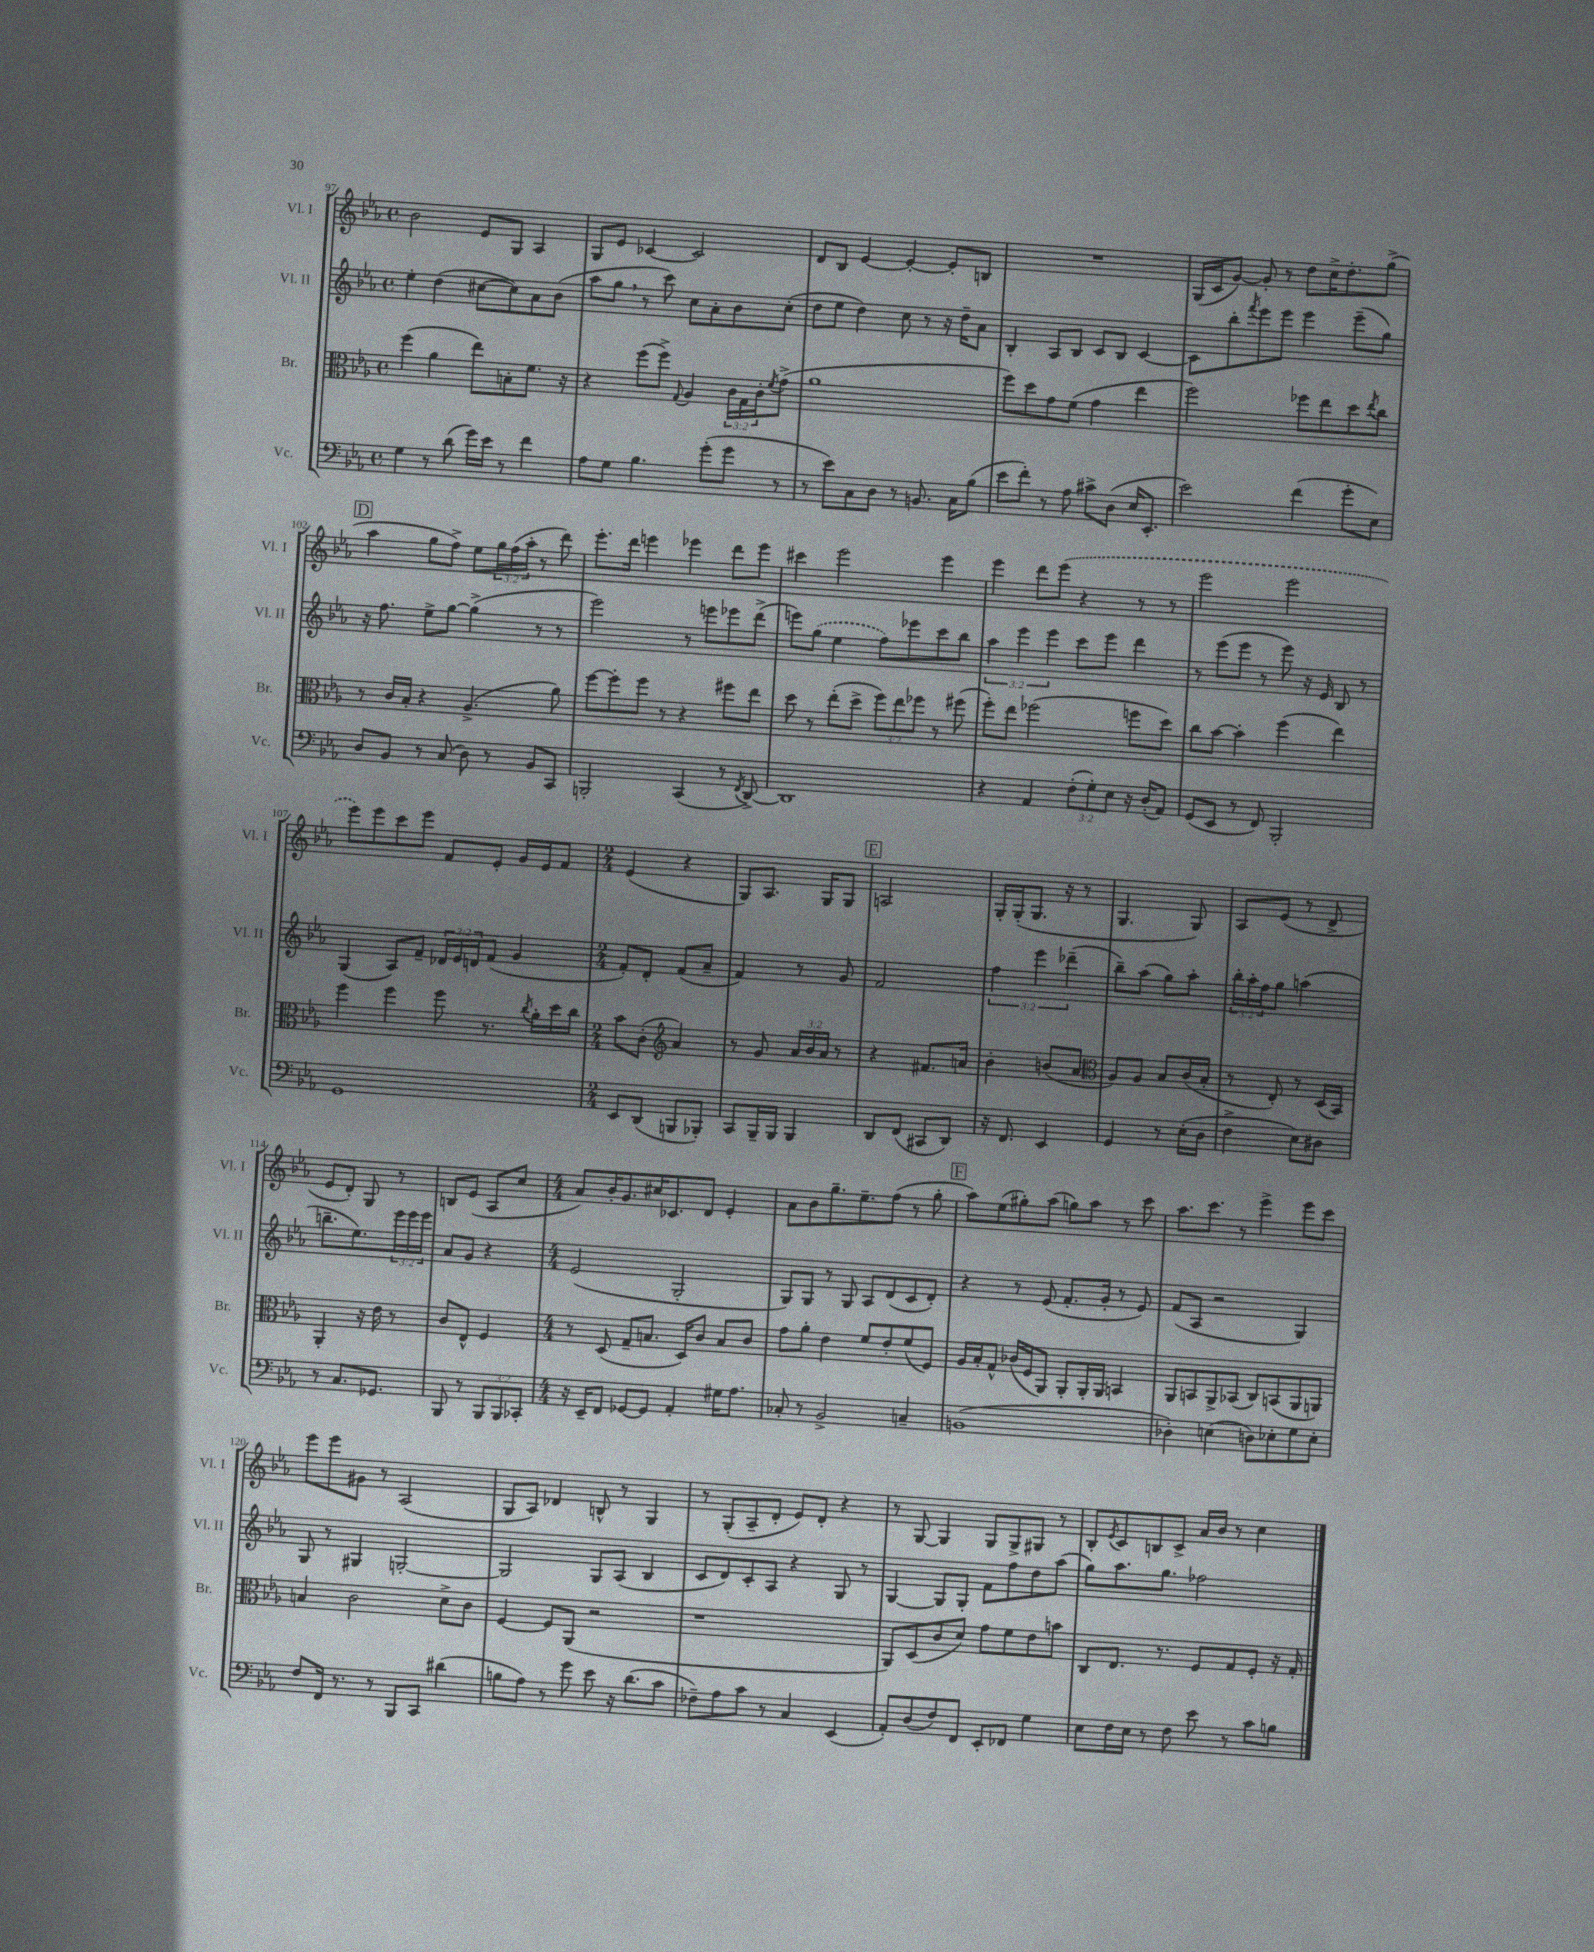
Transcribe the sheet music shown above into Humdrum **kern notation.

**kern	**kern	**kern	**kern
*part4	*part3	*part2	*part1
*staff4	*staff3	*staff2	*staff1
*I"Vc.	*I"Br.	*I"Vl. II	*I"Vl. I
*I'Vc.	*I'Br.	*I'Vl. II	*I'Vl. I
*clefF4	*clefC3	*clefG2	*clefG2
*k[b-e-a-]	*k[b-e-a-]	*k[b-e-a-]	*k[b-e-a-]
*M4/4	*M4/4	*M4/4	*M4/4
*met(c)	*met(c)	*met(c)	*met(c)
=97	=97	=97	=97
4G\	(4ff\	4ee-'\	2b-\
8r	4a-\	(4dd\	.
(8d\	.	.	.
16g\LL)	8ee-\L)	[8cc#X\L	8e-/L
16e-\JJ	.	.	.
8r	8Bn'\	8cc#\])	8G/J
4f\	8.f\J	8a-\	4A-/
.	.	(8b-\J	.
.	16r	.	.
=98	=98	=98	=98
8A-\L	4r	8aa-\L	8G/L
8G\J	.	8gg,\J	8e-/J
4.B-\	(8ff\L	8r	[4c-X/
.	8ff^\J)	8ccc\)	.
.	8qqG/	.	.
.	4A-/	8cc\L	2c-/]
(8g'\L	.	8a-'\	.
8g\J	24c\LL	8b-\	.
.	24G\	.	.
.	24c'\J	.	.
.	8qf/	.	.
8r	(8g^\J	(8cc'\J	.
=99	=99	=99	=99
8r	1a-	8dd\L	8d/L
8e-\L)	.	8ee-\J	8B-/J
8C\	.	4dd\)	[4e-/
8D\J	.	.	.
8r	.	8cc\	4e-'/_
8.BBn/	.	8r	.
.	.	16r	8e-'/L]
16C\KL	.	16dd~\KL	.
(8B-\J	.	8a-\J	8Bn/J
=100	=100	=100	=100
8e-\L	8ff\L)	4B-'/	1r
8f'\J)	8dd\	.	.
8r	8g\	8A-/L	.
8A-\	(8f\J	8B-/J	.
8c#X^\L	4g\	8c/L	.
(8D\J	.	8B-/J	.
16E-/KL	4ee-\	[4c/	.
8.EE-'/J	.	.	.
=101	=101	=101	=101
2e-\)	2ff\)	8c\L]	(16G/LL
.	.	.	16c/J
.	.	8bb-'\	[8g/J)
.	.	8qfff/	.
.	.	8eee-\	8g'/]
.	.	8eee-\J	8r
(4f\	8ff-X\L	4eee-\	8dd\L
.	8ee-\	.	16cc^\K
.	.	.	8.dd'\
8g'\L	8dd\	(8eee-~\L	.
.	8qee-/	.	.
8E-\J)	8cc\J	8gg\J)	(8gg^\J
!!LO:LB:g=z
!!LO:REH:place=s1:t=D
=102	=102	=102	=102
8D/L	8r	16r	4aa-\
.	.	8.ff\	.
8BB-/J	16c/LL	.	.
.	16B-'/JJ	.	.
8r	4r	8ee-^\L	8gg\L
(8C/	.	[8gg\J	8ff^\J)
8D\)	(4.A-^/	(4gg^\]	8ee-\L
8r	.	.	24gg\L
.	.	.	(24ff\
.	.	.	24aa-'\JJ
8BB-/L	.	8r	8r
8CC/J	8a-\)	8r	8ddd\)
=103	=103	=103	=103
2BBBn'/	[8ff\L	2eee-\)	8.eee-'\L
.	8ff'\]	.	.
.	.	.	16ddd\Jk
.	8ff\J	.	4eeen\
.	8r	.	.
(4CC/	4r	8r	4eee-X\
.	.	8eeen\L	.
8r	8ff#X\L	8eee-X\	8ddd\L
8qFF/	.	.	.
[8DD^/)	8ee-\J	(8ddd^\J	8eee-\J
=104	=104	=104	=104
1DD]	8dd\	8eeen\L)	4ccc#X\
.	8r	(8gg\J	.
.	(8ee-'\L	4ee-\	2eee-\
.	8dd^\J	.	.
.	12ff\L)	8ff\L)	.
.	12ee-\	.	.
.	.	8eee-X\	.
.	12ff-X\J	.	.
.	8r	8ccc\	4eee-\
.	(8ff#X\	8bb-\J	.
=105	=105	=105	=105
4r	8ff'\L)	6aa-\	4eee-\
.	8ee-\J	.	.
.	.	6eee-\	.
4AA-/	(2ff-X\	.	8ddd\L
.	.	6eee-\	.
.	.	.	(8eee-\J
(12F'\L	.	8ccc\L	4r
12G'\)	.	.	.
.	.	8eee-\J	.
12E-\J	.	.	.
16r	8ffn\L	4ddd\	8r
(16D'/KL	.	.	.
8AA-/J)	8dd\J)	.	8r
=106	=106	=106	=106
(8GG/L	8cc\L	8r	2eee-\
8EE-/J	[8b-\J	(8eee-\L	.
8r	4b-'\]	8eee-\J	.
8FF/)	.	8r	.
2BBB-'/	(4ff\	8eee-\)	2eee-\
.	.	16r	.
.	.	16e-/	.
.	4ee-\)	8B-/	.
.	.	8r	.
!!LO:LB:g=z
=107	=107	=107	=107
1GG	4ff\	(4G/	8eee-\L)
.	.	.	8eee-\
.	4ff\	8A-/L)	8ccc\
.	.	8f~/J	8eee-\J
.	8ff\	24d-X/LL	8f/L
.	.	24e-/	.
.	.	24dn/J	.
.	8.r	(8f/J	8e-'/J
.	.	4g/	16g/LL
.	8qcc/	.	.
.	16a-'\LL	.	16e-/J
.	16dd\	.	8f/J
.	16cc\JJ	.	.
=108	=108	=108	=108
*M2/4	*M2/4	*M2/4	*M2/4
8EE-/L	8b-\L	8f'/L)	(4e-/
(8DD/J	(8c'\J	8d'/J	.
*	*clefG2	*	*
8BBBn/L	4a-/)	(8f/L	4r
8BBB-X'/J)	.	8a-~/J	.
=109	=109	=109	=109
8CC/L	8r	4f/)	8G/L)
16BBB-~/L	8g/	.	8.A-/J
16BBB-/JJ	.	.	.
4BBB-/	24a-/LL	8r	.
.	24b-/	.	.
.	.	.	16G/KL
.	24a-/JJ	.	.
.	8r	8g/	8G/J
!!LO:REH:place=s1:t=E
=110	=110	=110	=110
8DD/L	4r	2f/	2An/
(8FF/J	.	.	.
8CC#X/L	8.f#X/L	.	.
8DD/J)	.	.	.
.	16an/Jk	.	.
=111	=111	=111	=111
16r	4b-'\	6ff\	16G'/LL
8.FF/	.	.	(16G'/J
.	.	.	8.G/J
.	.	6eee-\	.
4EE-/	(8bn/L	.	.
.	.	.	16r
.	.	(6ddd-X~\	.
.	8a-/J	.	8r
=112	=112	=112	=112
*	*clefC3	*	*
4GG/	8A-/L)	8bb-~\L)	4.G/
.	8A-/J	(8aa-\J	.
8r	8B-/L	8gg\L)	.
(16E-'\LL	(16c/L	8aa-'\J	8G/)
16D\JJ	16B-'/JJ	.	.
=113	=113	=113	=113
4F^\	8r	24bb-'\LL	8A-/L
.	.	24aa-'\	.
.	.	24ff\J	.
.	8E-'/)	8gg\J	(8e-/J
8E-\L)	8r	(4aan\	8r
8D#X\J	(16D/LL	.	8d^/
.	16BB-/JJ)	.	.
!!LO:LB:g=z
=114	=114	=114	=114
8r	4AA-'/	8.bbn~\L	8e-/L
8.C/L	.	.	8d'/J)
.	.	8.ee-\)	.
.	16r	.	8G/
8.GG-X/J	16e-\	.	.
.	8r	24eee-\L	8r
.	.	24eee-\	.
.	.	24eee-\JJ	.
=115	=115	=115	=115
8BBB-/	8c/L	8a-/L	8Bn/L
8r	8E-^^/J	8g/J	(8e-/J
12BBB-/L	4F/	4r	8A-/L
12BBB-/	.	.	.
.	.	.	8cc/J
12CC-X'/J	.	.	.
=116	=116	=116	=116
*M4/4	*M4/4	*M4/4	*M4/4
16r	8r	(2e-/	8a-/L)
16EE-~/KL	.	.	.
8FF/J	(8D/	.	16b-'/K
.	.	.	8.g/
[8GG-X/L	8G~/L	.	.
8GG-/J]	8.Bn/J	.	16cc#X/K
.	.	.	8.c-X/
4AA-'/	.	2G'/	.
.	16D/KL)	.	.
.	8c/J	.	8d/J
16G#X\KL	8B/L	.	4e-'/
8.A-\J	.	.	.
.	8c/J	.	.
=117	=117	=117	=117
8C-X'/	8g\L	8G/L)	8a-\L
8r	8a-'\J	8G/J	8b-\
2BB-^/	4e-\	8r	8.gg~\
.	.	8G/	.
.	.	.	8.ee-~\
.	8f/L	8A-/L	.
.	8e-'/	(8d/	(8ff\J
4Cn~/	(8f/	8c/	8r
.	8F/J)	8d'/J)	8gg'\
!!LO:REH:place=s1:t=F
=118	=118	=118	=118
(1BBn	16A-/LL	4r	8aa-\L)
.	16B-'/J	.	.
.	8G^^/J	.	(8ee-\
.	(16c-X/LL	8r	8gg#X'\)
.	16F/J	.	.
.	8AA-/J)	(8e-/	(8aa-\J
.	8AA-'/L	8.f'/L	8ggn\L)
.	16AA-'/L	.	8aa-\J
.	16AA-/JJ	16g'/Jk	.
.	4BBn/	8r	8r
.	.	8e-/)	8ccc\
=119	=119	=119	=119
4D-X'\)	8AA-/L	(8f/L	8.aa-\L
.	8BBn/	8A-/J	.
.	.	.	8.ccc\J
(4En\	8AA-^/	2r	.
.	(8BB-X/J	.	8r
8Dn\L)	8C/L)	.	4eee-^\
8E-X'\	(8BBn/	.	.
8G\	8AA-/	4G/)	8eee-\L
8E-'\J	8AAn/J)	.	8ccc\J
!!LO:LB:g=z
=120	=120	=120	=120
8F/L	4Bn/	8G/	8eee-\L
16FF/Jk	.	8r	8eee-\
8.r	.	.	.
.	2c\	4G#X/	8g#X\J
8r	.	.	8r
8BBB-/L	.	[2Gn'/	(2A-/
8CC/J	.	.	.
(4d#X\	8d^\L	.	.
.	8c\J	.	.
=121	=121	=121	=121
8Bn\L	[4F/	2G/]	8G/L
8A-\J)	.	.	8A-/J)
8r	8F/L]	.	4d-X/
8g\	(8AA-/J	.	.
8e-\	2r	8G/L	8Bn^^/
16r	.	(8A-/J	8r
(8.d\L	.	.	.
.	.	4B-/	4G/
8c\J	.	.	.
=122	=122	=122	=122
8F-X~\L)	1r	8c/L	8r
8A-\	.	8d/)	(8G'/L
8c\J	.	8c'/	8A-~/
8r	.	8A-/J	8d'/J
4C/	.	4r	8e-/L)
.	.	.	8d'/J
(4EE-/	.	8G/	4r
.	.	8r	.
=123	=123	=123	=123
8AA-'/L)	8AA-/L)	[4G/	8r
(8D/	(8D/	.	[8G/
8F/)	8c/	8G/L]	4G/]
8FF/J	8d/J)	8G'/J	.
8EE-'/L	8g\L	8f\L	8G/L
8FF-X/J	8f\	8ff\	8G^/
4G\	8e-\	8dd\	8G#X/J
.	8bn\J	(8aa-\J	8r
=124	=124	=124	=124
8E-\L	8C/L	8gg\L)	8B-'/L
.	.	.	8qe-/
16F\L	8.E-/J	8.aa-\	8c/
16E-\JJ	.	.	.
8r	.	.	8Bn/
.	8.r	8.gg\J	.
8F\	.	.	8c^/J
8e-\	8F/L	2ff-X\	16a-/LL
.	.	.	16b-/JJ
8r	8G/	.	8r
8c\L	8F'/J	.	4cc\
8Bn\J	16r	.	.
.	16G'/	.	.
==	==	==	==
*-	*-	*-	*-
